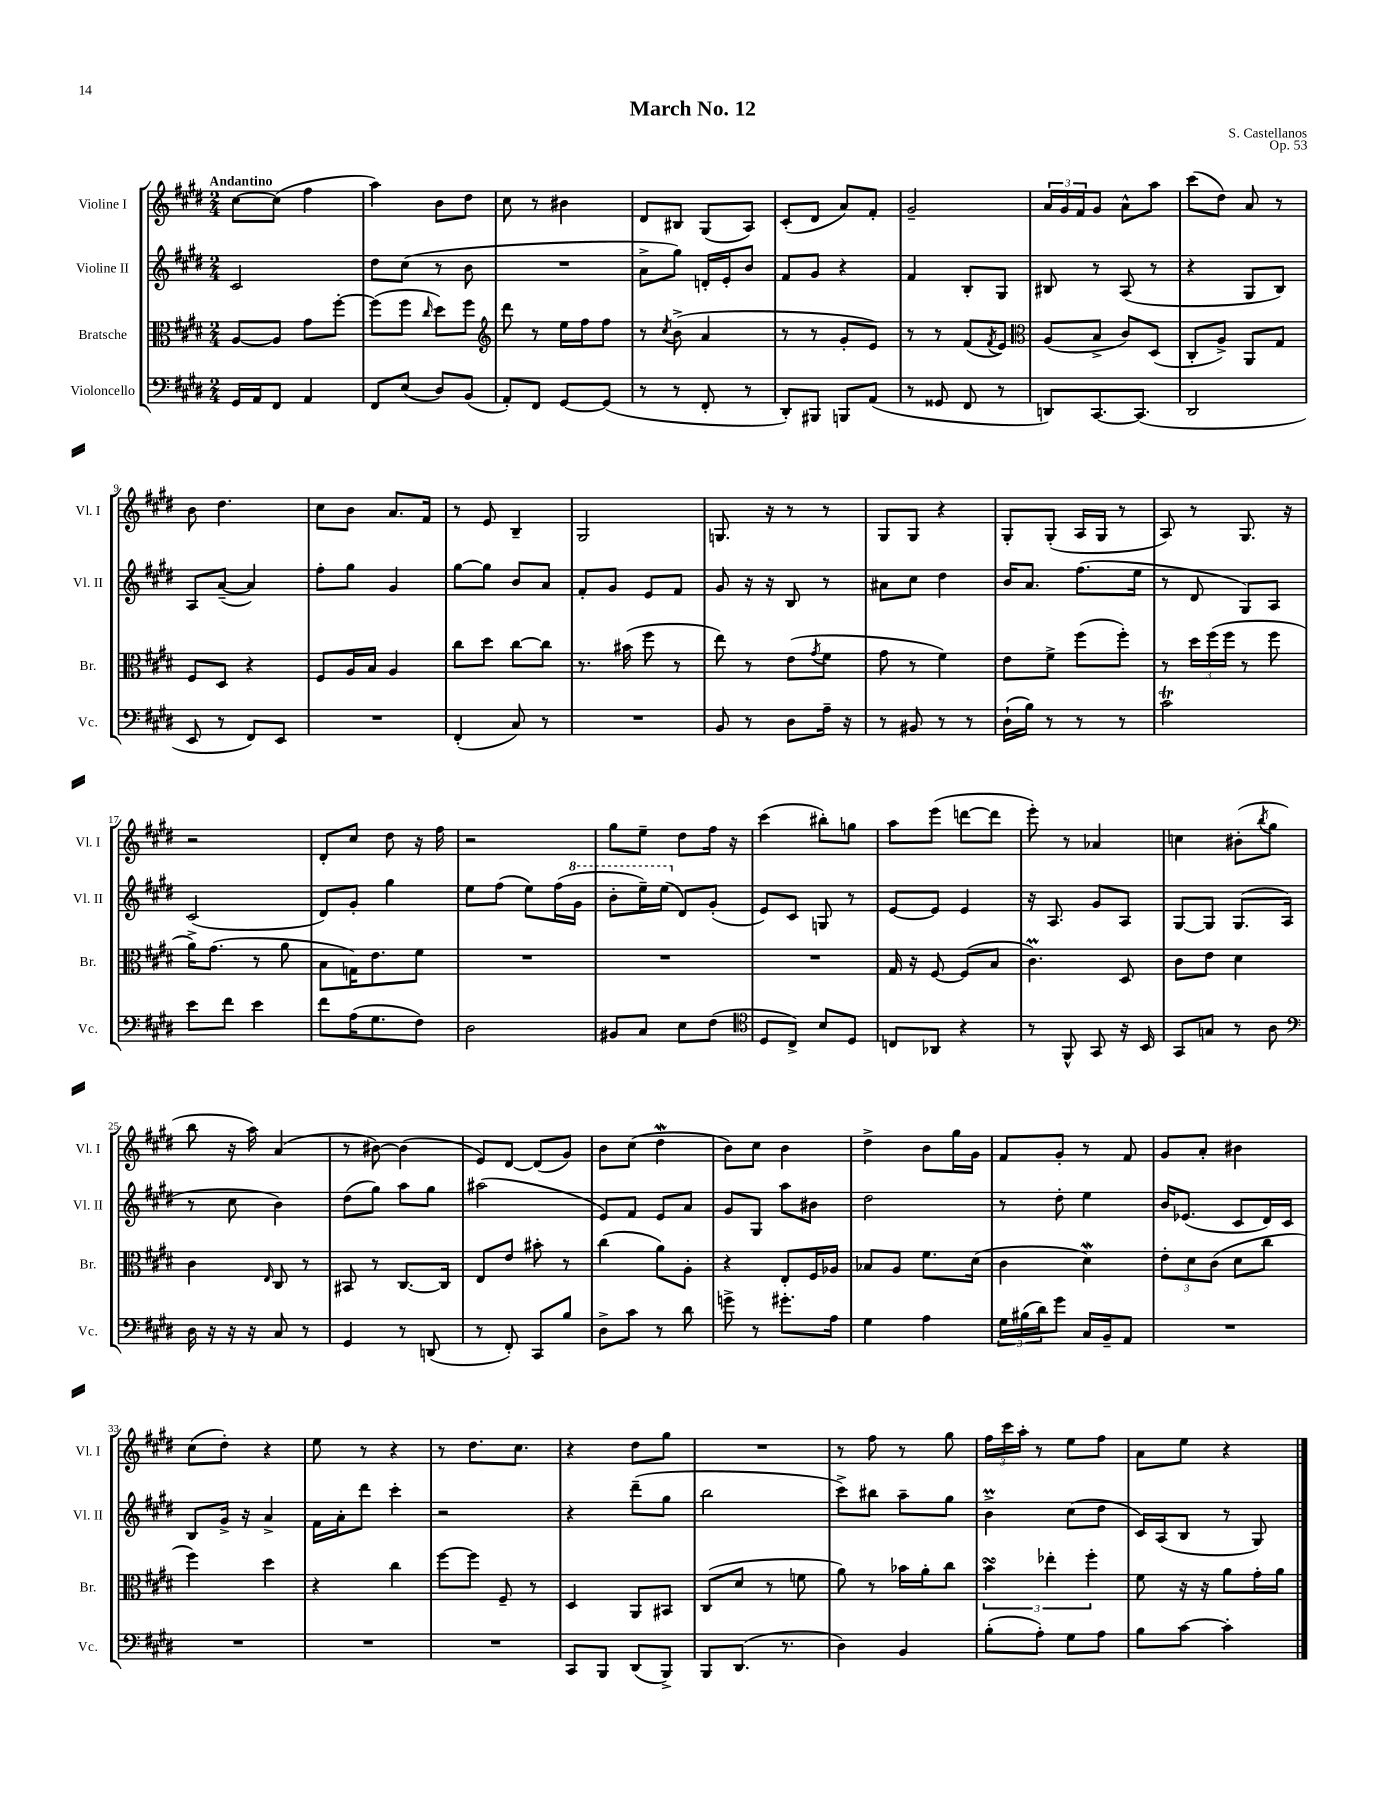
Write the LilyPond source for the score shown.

\header { title = "March No. 12" composer = "S. Castellanos" opus = "Op. 53" }
<<
\new StaffGroup <<
\new Staff = "s0" \with { instrumentName = "Violine I" shortInstrumentName = "Vl. I" } {
    \clef treble \key e \major \numericTimeSignature \time 2/4 \tempo "Andantino"
    cis''8~ cis''8( fis''4 |
    a''4) b'8 dis''8 |
    cis''8 r8 bis'4 |
    dis'8 bis8 gis8( a8) |
    cis'8-.( dis'8 a'8) fis'8-. |
    gis'2-- |
    \tuplet 3/2 { a'16 gis'16 fis'16 } gis'8 a'8-^ a''8 |
    cis'''8( dis''8) a'8 r8 |
    b'8 dis''4. |
    cis''8 b'8 a'8. fis'16 |
    r8 e'8 b4-- |
    gis2 |
    g8. r16 r8 r8 |
    gis8 gis8 r4 |
    gis8-. gis8-.( a16 gis16 r8 |
    a8) r8 gis8. r16 |
    r2 |
    dis'8-. cis''8 dis''8 r16 fis''16 |
    r2 |
    gis''8 e''8-- dis''8 fis''16 r16 |
    cis'''4( bis''8-.) g''8 |
    a''8 e'''8( d'''8~ d'''8 |
    e'''8-.) r8 aes'4 |
    c''4 bis'8-.( \acciaccatura { b''8 } gis''8 |
    b''8 r16 a''16) a'4( |
    r8 bis'8~) bis'4( |
    e'8) dis'8~ dis'8( gis'8) |
    b'8 cis''8( dis''4\mordent |
    b'8) cis''8 b'4 |
    dis''4-> b'8 gis''16 gis'16 |
    fis'8 gis'8-. r8 fis'8 |
    gis'8 a'8-. bis'4 |
    cis''8( dis''8-.) r4 |
    e''8 r8 r4 |
    r8 dis''8. cis''8. |
    r4 dis''8 gis''8 |
    R2 |
    r8 fis''8 r8 gis''8 |
    \tuplet 3/2 { fis''16 cis'''16 a''16-. } r8 e''8 fis''8 |
    a'8 e''8 r4 \bar "|." |
}
\new Staff = "s1" \with { instrumentName = "Violine II" shortInstrumentName = "Vl. II" } {
    \clef treble \key e \major \numericTimeSignature \time 2/4
    cis'2 |
    dis''8 cis''8( r8 b'8 |
    R2 |
    a'8-> gis''8) d'16-. e'16-. b'8 |
    fis'8 gis'8 r4 |
    fis'4 b8-. gis8 |
    bis8 r8 a8( r8 |
    r4 gis8 b8) |
    a8 a'8~--( a'4) |
    fis''8-. gis''8 gis'4 |
    gis''8~ gis''8 b'8 a'8 |
    fis'8-. gis'8 e'8 fis'8 |
    gis'8 r16 r16 b8 r8 |
    ais'8 cis''8 dis''4 |
    b'16 a'8. fis''8.( e''16 |
    r8 dis'8 gis8) a8 |
    cis'2( |
    dis'8) gis'8-. gis''4 |
    e''8 fis''8( e''8) fis''16( \ottava #1 gis''16 |
    b''8-. e'''16--) e'''16( \ottava #0 dis'8) gis'8-.( |
    e'8) cis'8 g8 r8 |
    e'8~ e'8 e'4 |
    r16 a8. gis'8 a8 |
    gis8~ gis8 gis8.( a16 |
    r8 cis''8 b'4) |
    dis''8( gis''8) a''8 gis''8 |
    ais''2( |
    e'8) fis'8 e'8 a'8 |
    gis'8 gis8 a''8 bis'8 |
    dis''2 |
    r8 dis''8-. e''4 |
    b'16 ees'8.( cis'8 dis'16) cis'16 |
    b8 gis'16-> r16 a'4-> |
    fis'16 a'16-. dis'''8 cis'''4-. |
    r2 |
    r4 dis'''8--( gis''8 |
    b''2 |
    cis'''8->) bis''8 a''8-- gis''8 |
    b'4->\prall cis''8( dis''8 |
    cis'16) a16( b8 r8 gis8) \bar "|." |
}
\new Staff = "s2" \with { instrumentName = "Bratsche" shortInstrumentName = "Br." } {
    \clef alto \key e \major \numericTimeSignature \time 2/4
    a8~ a8 gis'8 fis''8~-. |
    fis''8( fis''8 \grace { cis''16 } dis''8) fis''8 |
    \clef treble dis'''8 r8 e''16 fis''16 fis''8 |
    r8 \acciaccatura { cis''8 } b'8->( a'4 |
    r8 r8 gis'8-. e'8) |
    r8 r8 fis'8( \acciaccatura { fis'8 } e'8) |
    \clef alto a8( b8-> cis'8) dis8( |
    cis8-. a8->) a,8 gis8 |
    fis8 dis8 r4 |
    fis8 a16 b16 a4 |
    cis''8 dis''8 cis''8~ cis''8 |
    r8. bis'16( fis''8 r8 |
    e''8) r8 e'8( \acciaccatura { gis'8 } fis'8 |
    gis'8 r8 fis'4) |
    e'8 fis'8-> fis''8( fis''8-.) |
    r8 \tuplet 3/2 { dis''16 fis''16( fis''16 } r8 fis''8 |
    a'16->) gis'8.( r8 a'8 |
    b8 g16) e'8. fis'8 |
    R2 |
    R2 |
    R2 |
    gis16 r16 fis8~ fis8( b8 |
    cis'4.\prall) dis8 |
    cis'8 e'8 dis'4 |
    cis'4 \grace { e16 } cis8 r8 |
    bis,8 r8 cis8.~ cis16 |
    e8 e'8 bis'8-. r8 |
    cis''4( a'8) a8-. |
    r4 e8-. fis16 aes16 |
    bes8 a8 fis'8. dis'16( |
    cis'4 dis'4\mordent) |
    \tuplet 3/2 { e'8-. dis'8 cis'8( } dis'8 cis''8 |
    fis''4) dis''4 |
    r4 cis''4 |
    fis''8~ fis''8 fis8-- r8 |
    dis4 a,8 bis,8 |
    cis8( dis'8 r8 f'8 |
    a'8) r8 bes'16 a'16-. cis''8 |
    \tuplet 3/2 { b'4\turn ees''4-. fis''4-. } |
    fis'8 r16 r16 a'8 gis'16-. a'16 \bar "|." |
}
\new Staff = "s3" \with { instrumentName = "Violoncello" shortInstrumentName = "Vc." } {
    \clef bass \key e \major \numericTimeSignature \time 2/4
    gis,16 a,16 fis,8 a,4 |
    fis,8 e8( dis8) b,8( |
    a,8-.) fis,8 gis,8~ gis,8( |
    r8 r8 fis,8-. r8 |
    dis,8-.) bis,,8 b,,8 a,8( |
    r8 gisis,8 fis,8 r8 |
    d,8) cis,8.~ cis,8.( |
    dis,2 |
    e,8 r8 fis,8) e,8 |
    R2 |
    fis,4-.( cis8) r8 |
    R2 |
    b,8 r8 dis8 a16-- r16 |
    r8 bis,8 r8 r8 |
    dis16-!( b16) r8 r8 r8 |
    cis'2\trill |
    e'8 fis'8 e'4 |
    fis'8 a16( gis8. fis8) |
    dis2 |
    bis,8 cis8 e8 fis8( |
    \clef tenor dis8 cis8->) b8 dis8 |
    c8 aes,8 r4 |
    r8 fis,8-^ gis,8 r16 b,16 |
    gis,8 g8 r8 a8 |
    \clef bass dis16 r16 r16 r16 cis8 r8 |
    gis,4 r8 d,8( |
    r8 fis,8-.) cis,8 b8 |
    dis8-> cis'8 r8 dis'8 |
    g'8-> r8 gis'8.-. a16 |
    gis4 a4 |
    \tuplet 3/2 { gis16 bis16( dis'16) } gis'8 cis16 b,16-- a,8 |
    R2 |
    R2 |
    R2 |
    R2 |
    cis,8 b,,8 dis,8( b,,8->) |
    b,,8 dis,8.( r8. |
    dis4) b,4 |
    b8-.( a8-.) gis8 a8 |
    b8 cis'8~ cis'4-. \bar "|." |
}
>>
>>
